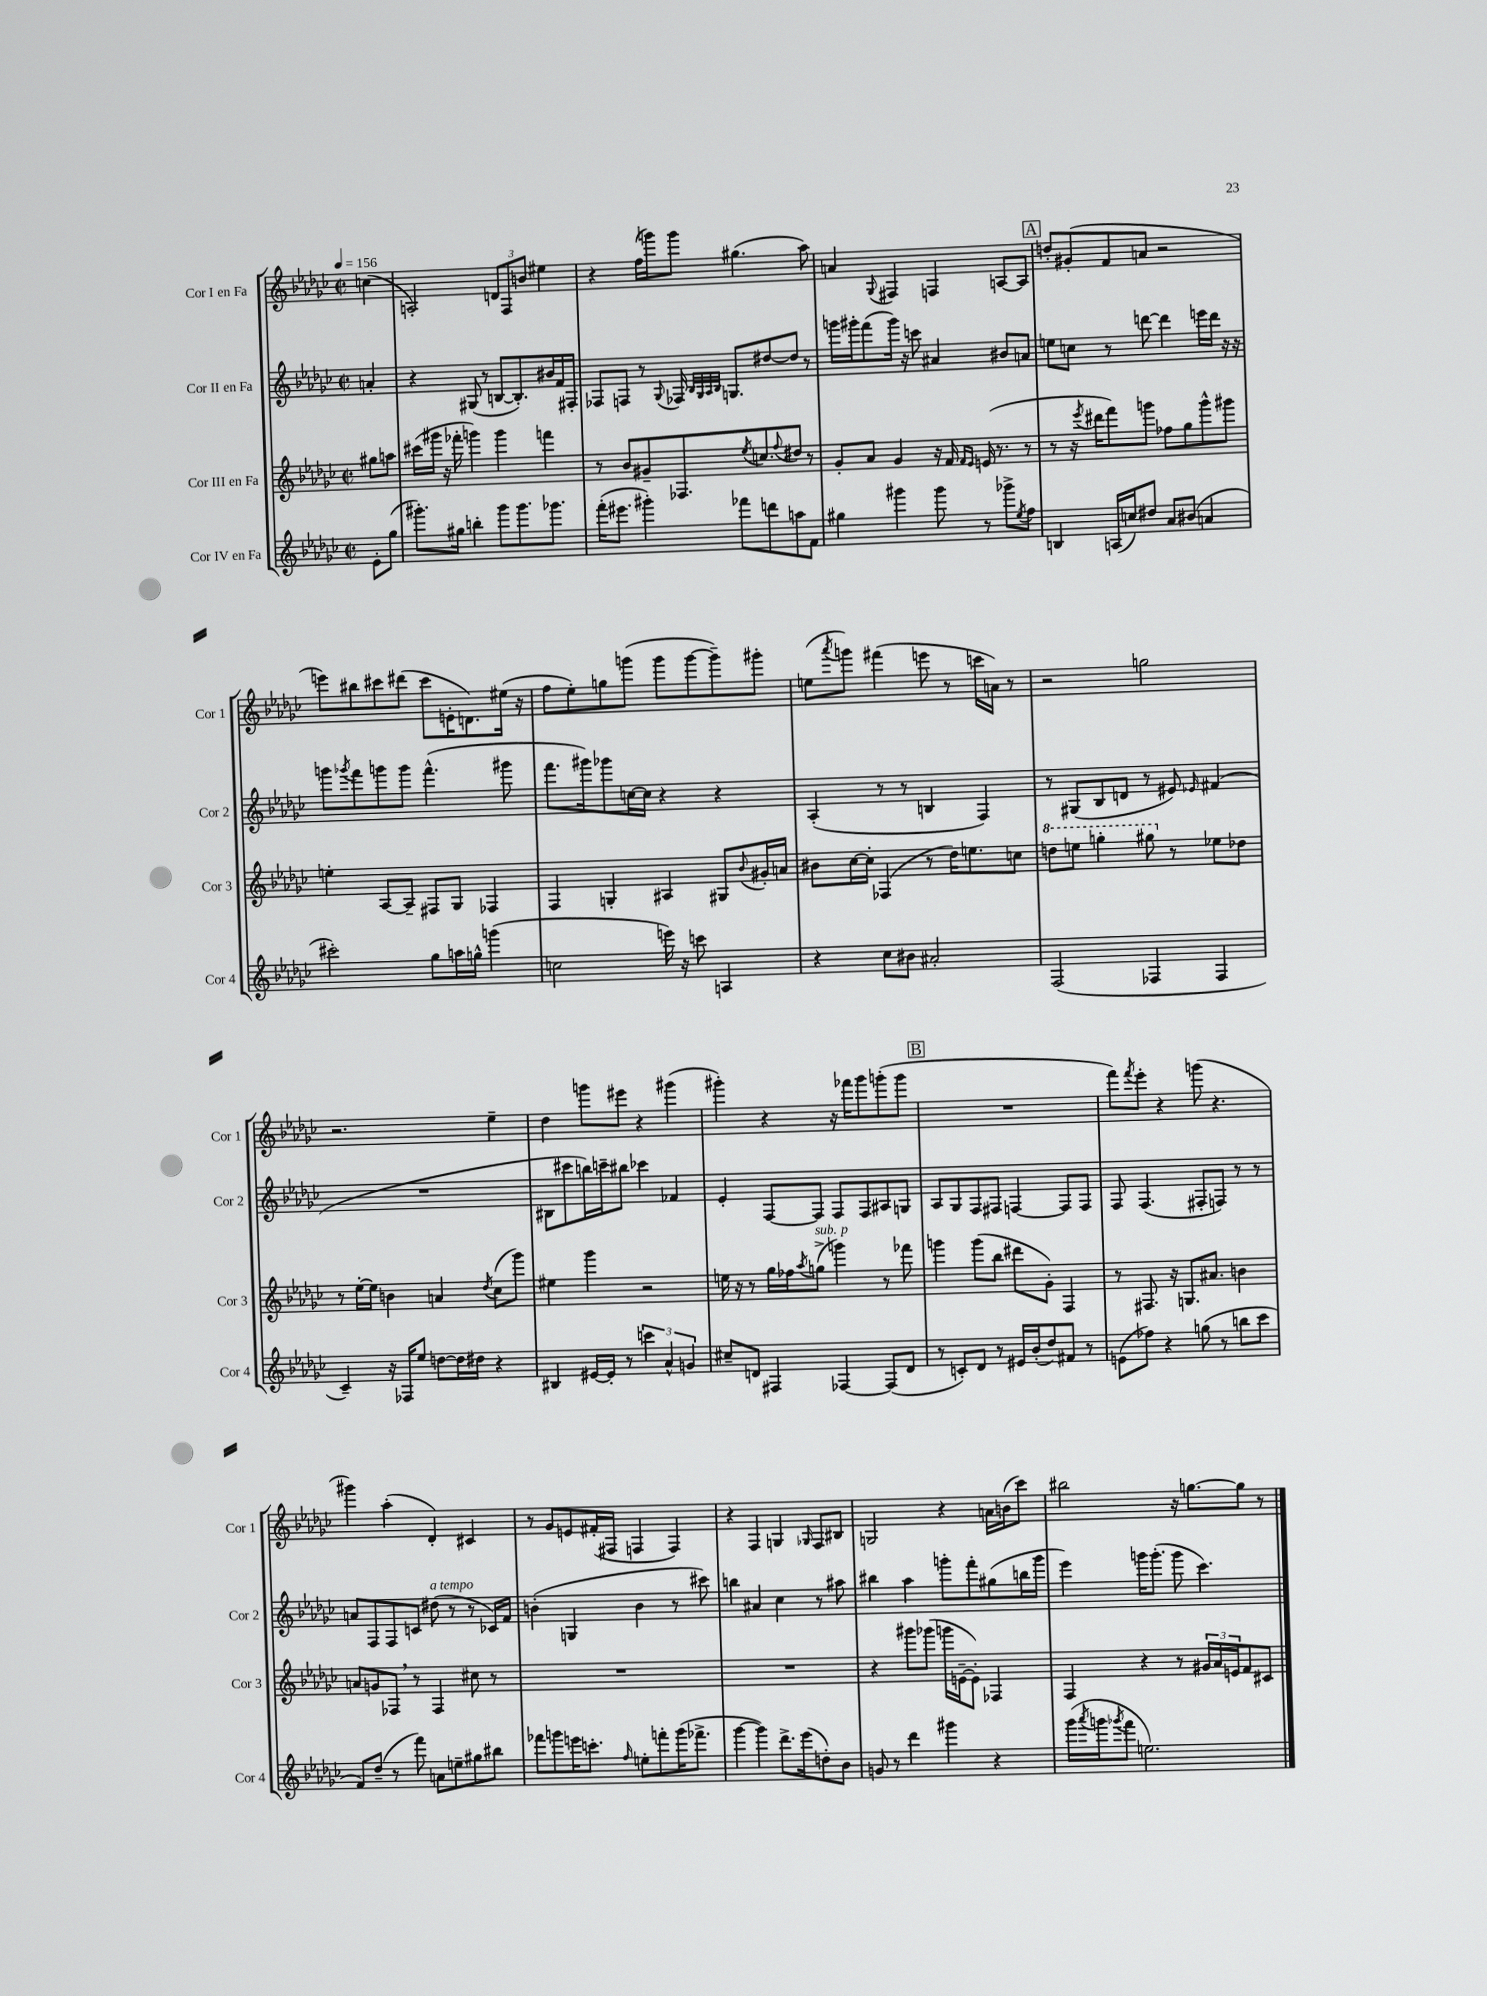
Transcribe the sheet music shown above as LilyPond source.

<<
\new StaffGroup <<
\new Staff = "s0" \with { instrumentName = "Cor I en Fa" shortInstrumentName = "Cor 1" } {
    \clef treble \key ges \major \defaultTimeSignature \time 2/2 \partial 4 \tempo 4 = 156
    c''4( |
    a2-.) \tuplet 3/2 { d'8 f8 b'8 } eis''4 |
    r4 f''16( g'''16) g'''8 gis''4.( aes''8) |
    a'4 \appoggiatura { ges8 } fis4 f4 a8~ a8 |
    \mark \markup { \box "A" } d''8-. gis'8-.( f'8 a'8 r2 |
    e'''8) bis''8 cis'''8 dis'''8( cis'''8 e'16-. d'8.) eis''16( r16 |
    f''8 ees''8-.) g''8 g'''8( g'''8 g'''8~ g'''8--) gis'''8-. |
    e''8( \acciaccatura { aes'''8 } g'''8) fis'''4( e'''8 r8 c'''16 a'16) r8 |
    r2 g''2 |
    r2. ees''4-- |
    des''4 g'''8 eis'''8 r4 gis'''4( |
    gis'''4-.) r4 r16 fes'''16 gis'''8 g'''8-.( g'''8 |
    \mark \markup { \box "B" } R1 |
    f'''8) \acciaccatura { f'''8 } ees'''8-. r4 g'''8( r4. |
    gis'''4) aes''4-.( des'4-.) cis'4 |
    r8 ges'8 e'8 fis'16-.( fis16 f4 f4) |
    r4 f4 g4 \grace { ges16 } f8 bis8 |
    g2 r4 a'16 b'16( ces'''8) |
    bis''2 r16 g''8.~ g''8 r8 \bar "|." |
}
\new Staff = "s1" \with { instrumentName = "Cor II en Fa" shortInstrumentName = "Cor 2" } {
    \clef treble \key ges \major \defaultTimeSignature \time 2/2 \partial 4
    a'4-. |
    r4 gis8( r8 b8~ b8.-.) bis'16 f'16 fis16-. |
    fes8 f8 r8 \appoggiatura { ges8 } fes16 \grace { bes32 ges32 aes32 bes32 } g8. dis''8~ dis''8 r8 |
    g'''16 gis'''16-. f'''8( gis'''16) r16 c'''8 ais'4 bis'8 a'8 |
    \mark \markup { \box "A" } e''8 c''8 r8 d'''8~ d'''4 e'''16 d'''16 r16 r16 |
    g'''8 \acciaccatura { ges'''8 } f'''8 g'''8 g'''8 f'''4.-^( gis'''8 |
    f'''8. gis'''16) ges'''8 c''16~ c''16 r4 r4 |
    aes4-.( r8 r8 b4 f4) |
    r8 gis8( bes8 d'8 r8 eis'8) \grace { ees'16 } fis'4( |
    R1 |
    bis8 cis'''8 b''16) c'''16-- bis''8 ces'''4 fes'4 |
    ees'4-. f8~ f8 f8 f8 ais8 g8 |
    \mark \markup { \box "B" } aes8 ges8 f8 fis8 f4~ f8 f8 |
    f8 f4.( fis8-. f8) r8 r8 |
    a'8 f8 f8 c'8 dis''8^\markup { \italic "a tempo" }( r8 r8 ces'16) f'16 |
    b'4-.( g4 b'4 r8 cis'''8) |
    b''4 ais'4 ces''4 r8 ais''8 |
    bis''4 aes''4 g'''8-. f'''8-. gis''8( b''16 g'''16 |
    ees'''4) g'''16 g'''8.-.( g'''8 ces'''4.) \bar "|." |
}
\new Staff = "s2" \with { instrumentName = "Cor III en Fa" shortInstrumentName = "Cor 3" } {
    \clef treble \key ges \major \defaultTimeSignature \time 2/2 \partial 4
    gis''8 a''8 |
    cis'''16( gis'''16 r16 fes'''16-. g'''4) g'''4 f'''4 |
    r8 bes'8 gis'8-- fes8. \acciaccatura { ees''8 } c''8. \appoggiatura { f''8 } dis''8 r8 |
    ges'8-. aes'8 ges'4 r16 f'16 \grace { f'16 ees'16 } e'16( r8. r8 |
    \mark \markup { \box "A" } r8 r16 \acciaccatura { ees'''8 } dis'''16 f'''8) g'''8 fes''8 ges''8 g'''8-^ gis'''8 |
    e''4-. aes8~ aes8-- fis8 ges8 fes4 |
    f4 g4-. ais4 gis8 \appoggiatura { bes'8 } gis'16-. a'16 |
    bis'8 ces''16~ ces''16-. fes4( r8 des''16) e''8. c''8 |
    \ottava #1 d'''8 e'''8 g'''4-. gis'''8 \ottava #0 r8 ees''!8 des''!8 |
    r8 ees''16~-. ees''16 b'4 a'4 \acciaccatura { des''8 } ces''8( ges'''8) |
    eis''4 ges'''4 r2 |
    e''16 r16 r8 ges''16 fes''16 \acciaccatura { aes''8 } g''8->^\markup { \italic "sub. p" }( g'''4) r8 fes'''8 |
    \mark \markup { \box "B" } g'''4 g'''8( bes''8 dis'''8 ges'8-.) f4 |
    r8 fis8. r16 g8. ais'8. b'4 |
    a'8 g'8 fes8 \breathe r8 fes4 cis''8 r8 |
    R1 |
    R1 |
    r4 gis'''8 ges'''8( g'''16 e'16~-- e'8-.) fes4 |
    f4 r4 r8 \tuplet 3/2 { gis'16 aes'16 e'16 } f'8 cis'8 \bar "|." |
}
\new Staff = "s3" \with { instrumentName = "Cor IV en Fa" shortInstrumentName = "Cor 4" } {
    \clef treble \key ges \major \defaultTimeSignature \time 2/2 \partial 4
    ees'8-. ges''8( |
    gis'''8.-.) gis''16 b''4-. gis'''8 gis'''8. ges'''8. |
    f'''16-.( eis'''8. gis'''4-.) fes'''8 d'''8 a''8 f'8 |
    gis''4 gis'''4 gis'''8 r8 ges'''8-> \acciaccatura { ees''8 } f''8 |
    \mark \markup { \box "A" } b4 a16( c''16) dis''8 aes'8 bis'8( a'4 |
    cis'''2-.) ges''8 a''16 g''16-^ g'''4( |
    c''2 e'''16) r16 c'''8 a4 |
    r4 ces''8 bis'8 ais'2-. |
    f2( fes4 fes4 |
    ces'4--) r16 fes16 ees''8 d''8~ d''16 dis''16 r4 |
    bis4 eis'16~ eis'16-. r8 \tuplet 3/2 { c'''4 aes'4-^ g'4 } |
    cis''8-- d'8 fis4 fes4~ fes8( d'8 |
    \mark \markup { \box "B" } r8 c'8-.) des'8 r8 eis'16 bes'16-.( des''8) fis'8 r8 |
    e'8( fes''8) r4 g''8( r8 b''8 ces'''8 |
    f'8) des''8--( r8 f'''8) a'8 e''8-- gis''8 bis''8 |
    fes'''8 g'''8 e'''16 c'''8.-. \grace { f''16 } e''8-. f'''8-. g'''16( fes'''8.-> |
    ges'''4~ ges'''4) des'''8.-> ees'''16( d''8-.) bes'8 |
    g'8 r8 des'''4 gis'''4 r4 |
    ges'''16( \acciaccatura { aes'''8 } g'''16 \acciaccatura { ges'''8 } f'''8 e''2.) \bar "|." |
}
>>
>>
\layout { \context { \Score \remove "Bar_number_engraver" } }
